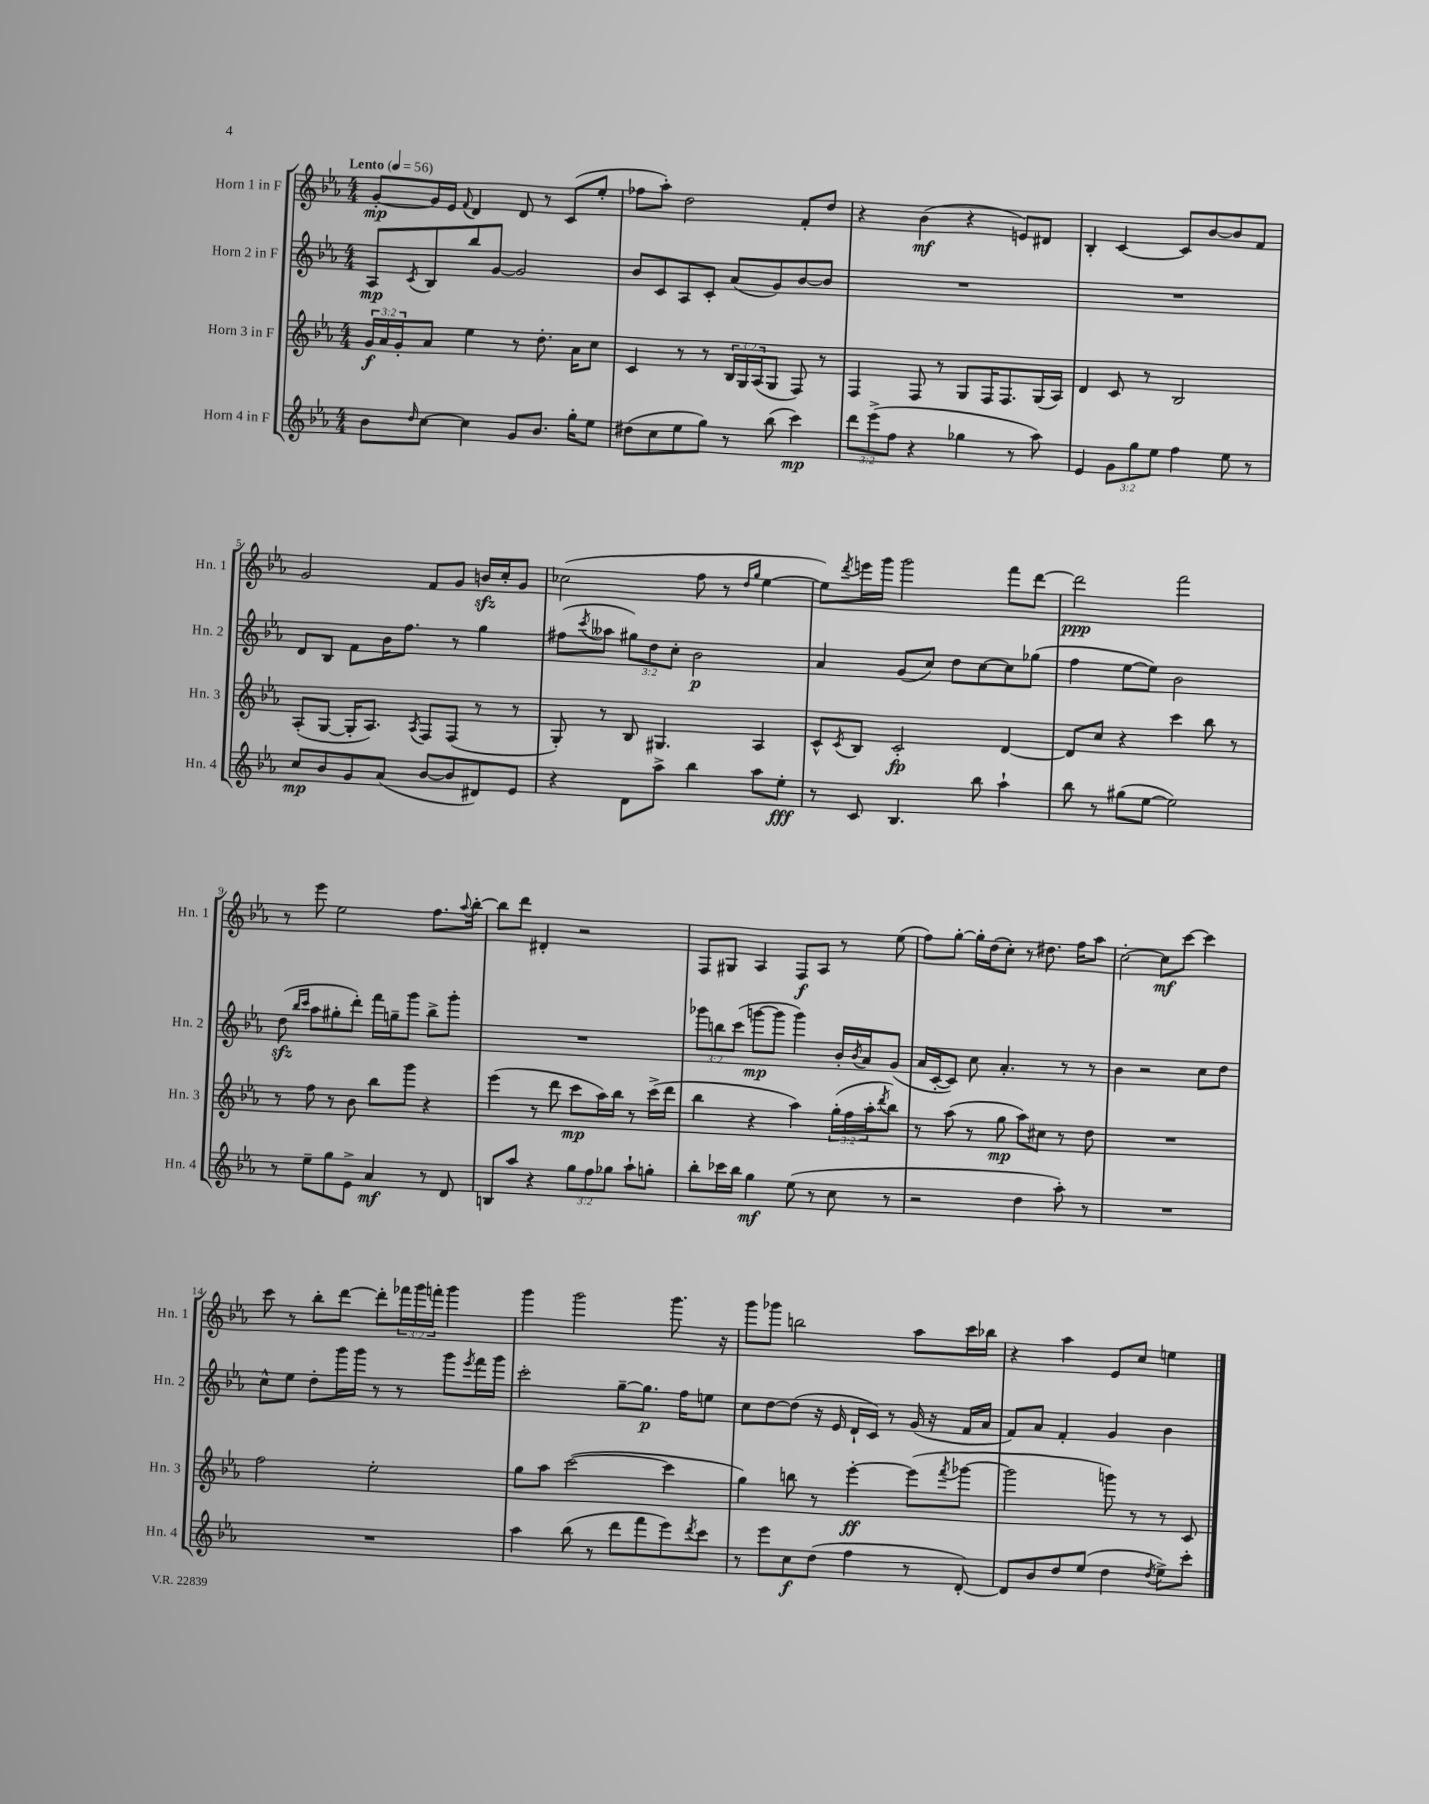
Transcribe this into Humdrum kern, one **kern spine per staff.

**kern	**kern	**kern	**kern
*staff4	*staff3	*staff2	*staff1
*clefG2	*clefG2	*clefG2	*clefG2
*k[b-e-a-]	*k[b-e-a-]	*k[b-e-a-]	*k[b-e-a-]
*M4/4	*M4/4	*M4/4	*M4/4
*MM56	*MM56	*MM56	*MM56
8b-	24g	8A-	[8g'
.	24a-	.	.
.	24g'	.	.
16qqdd	.	8qc	.
[8cc	8a-	8B-	16g]
.	.	.	16e-
.	.	.	8qqf
4cc]	4ee-	8bb-	4d
.	.	[8g	.
8g	8r	2g]	8d
8.b-	8.dd'	.	8r
.	.	.	(8c
16gg'	16a-	.	.
8ee-	8cc	.	8ee-'
=	=	=	=
(8dd#	4c	8b-	8ff-
8cc	.	8c	8aa-')
8ee-	8r	8A-	2dd
8gg)	8r	8c'	.
8r	24B-	(8a-	.
.	24G	.	.
.	(24A-	.	.
(8bb-	8G	8g)	.
4ccc)	8F)	[8b-	8f'
.	8r	8b-]	8dd
=	=	=	=
12ddd	4F	1r	4r
(12eee-^	.	.	.
12ff	.	.	.
4r	8F	.	(4b-
.	8r	.	.
4gg-	8G	.	4r
.	16F	.	.
.	8.F	.	.
8r	.	.	8e)
8aa-)	(16G	.	8d#
.	16A-)	.	.
=	=	=	=
4e-	4d	1r	4B-'
12g	8c	.	[4c
12gg	.	.	.
.	8r	.	.
12ee-	.	.	.
4ff	2B-	.	8c]
.	.	.	[8b-
8ee-	.	.	8b-]
8r	.	.	8f
=	=	=	=
8cc	(8A-'	8d	2g
8b-	[8G	8B-	.
8g	16G']	8f	.
.	8.A-)	.	.
(8a-	.	16b-	.
.	.	8.ff	.
.	8qA-	.	.
[8b-	8F	.	8f
8b-]	(8F	8r	8g
8d#)	8r	4gg	16b
.	.	.	16cc'
8e-	8r	.	8g
=	=	=	=
4r	8G')	(8ff#	(2cc-
.	.	8qccc	.
.	8r	8aa--	.
8d	8B-	12gg#)	.
.	.	12dd	.
8aa-^	4.G#	.	.
.	.	12cc'	.
4bb-	.	2b-	8ff
.	.	.	8r
.	.	.	16qqdd
.	.	.	16qqgg
8aa-	4A-	.	[4ee-
8ee-'	.	.	.
=	=	=	=
8r	8c^^	4a-	8ee-])
.	8qc	.	8qddd
8c	8B-	.	16eee
.	.	.	16ggg
4.B-	2c'	(8g	2ggg
.	.	8cc)	.
.	.	8dd	.
8bb-	.	[8cc	.
4aa-`	[4d	8cc]	8fff
.	.	(8gg-	[8ddd
=	=	=	=
8bb-	8d]	4ff	2ddd]
8r	8cc	.	.
(8gg#	4r	[8ee-	.
[8ee-	.	8ee-])	.
2ee-])	4ccc	2b-	2fff
.	8bb-	.	.
.	8r	.	.
=	=	=	=
8r	8r	(8dd	8r
.	.	16qqbb-	.
.	.	16qqccc	.
8ee-~	8ff	8aa-	8eee-
8gg	8r	8gg#'	2ee-
8e-^	8b-	8ddd')	.
4a-	8bb-	16fff	.
.	.	16gg~	.
.	8ggg	8ggg	.
8r	4r	8bb-^	8.ff
8d	.	8ggg'	.
.	.	.	8qqaa-
.	.	.	[16bb-'
=	=	=	=
8B	(4eee-	1r	8bb-]
8aa-	.	.	8ddd
4r	8r	.	4d#'
.	8ddd	.	.
12gg	8ccc	.	2r
12ff	.	.	.
.	16aa-)	.	.
12gg-	.	.	.
.	16bb-	.	.
8aa-`	8r	.	.
8gg'	(16ccc^	.	.
.	16ddd	.	.
=	=	=	=
8bb-'	4bb-	12ggg-	8F
.	.	12bb	.
16ccc-	.	.	8G#
.	.	(12ccc	.
16bb-	.	.	.
4gg	4r	[8ggg	4A-
.	.	8ggg]	.
(8ee-	4aa-)	4ggg)	8F
8r	.	.	8A-
8cc	(24gg'	16b-'	8r
.	24ff	.	.
.	.	8qb-	.
.	.	16a-	.
.	24aa-'	.	.
.	8qddd	.	.
8r	8bb-)	(8g	(8ee-
=	=	=	=
2r	8r	16a-	8ff)
.	.	[16c'	.
.	(8aa-	8c])	[8gg'
.	8r	8cc	16gg']
.	.	.	(16dd
.	8gg	4.a-'	8cc')
4dd	8aa-)	.	8r
.	8cc#	.	8.dd#
8aa-')	8r	8r	.
.	.	.	16ff
8r	8dd	8r	8aa-
=	=	=	=
1r	1r	4b-	[2cc'
.	.	2r	.
.	.	.	8cc]
.	.	.	[8ccc
.	.	8cc	4ccc]
.	.	8dd	.
=	=	=	=
1r	2ff	8cc^^	8ccc
.	.	8ee-	8r
.	.	8dd'	8bb-'
.	.	16ggg	[8ddd
.	.	16ggg	.
.	2ee-'	8r	8ddd']
.	.	8r	24fff-
.	.	.	24ggg
.	.	.	24fff'
.	.	8ggg	4ggg
.	.	8qeee-	.
.	.	16fff	.
.	.	16ggg	.
=	=	=	=
4aa-	8gg	2ccc'	4ggg
.	8aa-	.	.
(8bb-	([2ccc	.	2ggg
8r	.	.	.
8ddd	.	[8gg~	.
8fff	.	8.gg]	.
8eee-)	4ccc]	.	8.ggg
.	.	16ff	.
8qddd	.	.	.
8ccc	.	8ee	.
.	.	.	16r
=	=	=	=
8r	4gg)	8cc	8ggg
8eee-	.	[8dd	8ggg-
8cc	8bb	(8dd]	2bb
(8dd	8r	16r	.
.	.	16e-	.
4ff	[4eee-'	16d`	.
.	.	16c)	.
.	.	8r	.
8r	(8eee-]	(16g	8aa-
.	.	16r	.
.	8qfff	.	.
[8d')	[8ggg-	16f	16ccc
.	.	16a-	16bb-
=	=	=	=
8d]	2ggg-]	8f)	4r
8b-	.	8a-	.
8dd	.	4f'	4aa-
(8ee-	.	.	.
4dd	8ggg)	4g	8e-
.	8r	.	8cc
8qdd	.	.	.
8ee-^)	8r	4b-	4ee
8ccc'	8c	.	.
==	==	==	==
*-	*-	*-	*-
